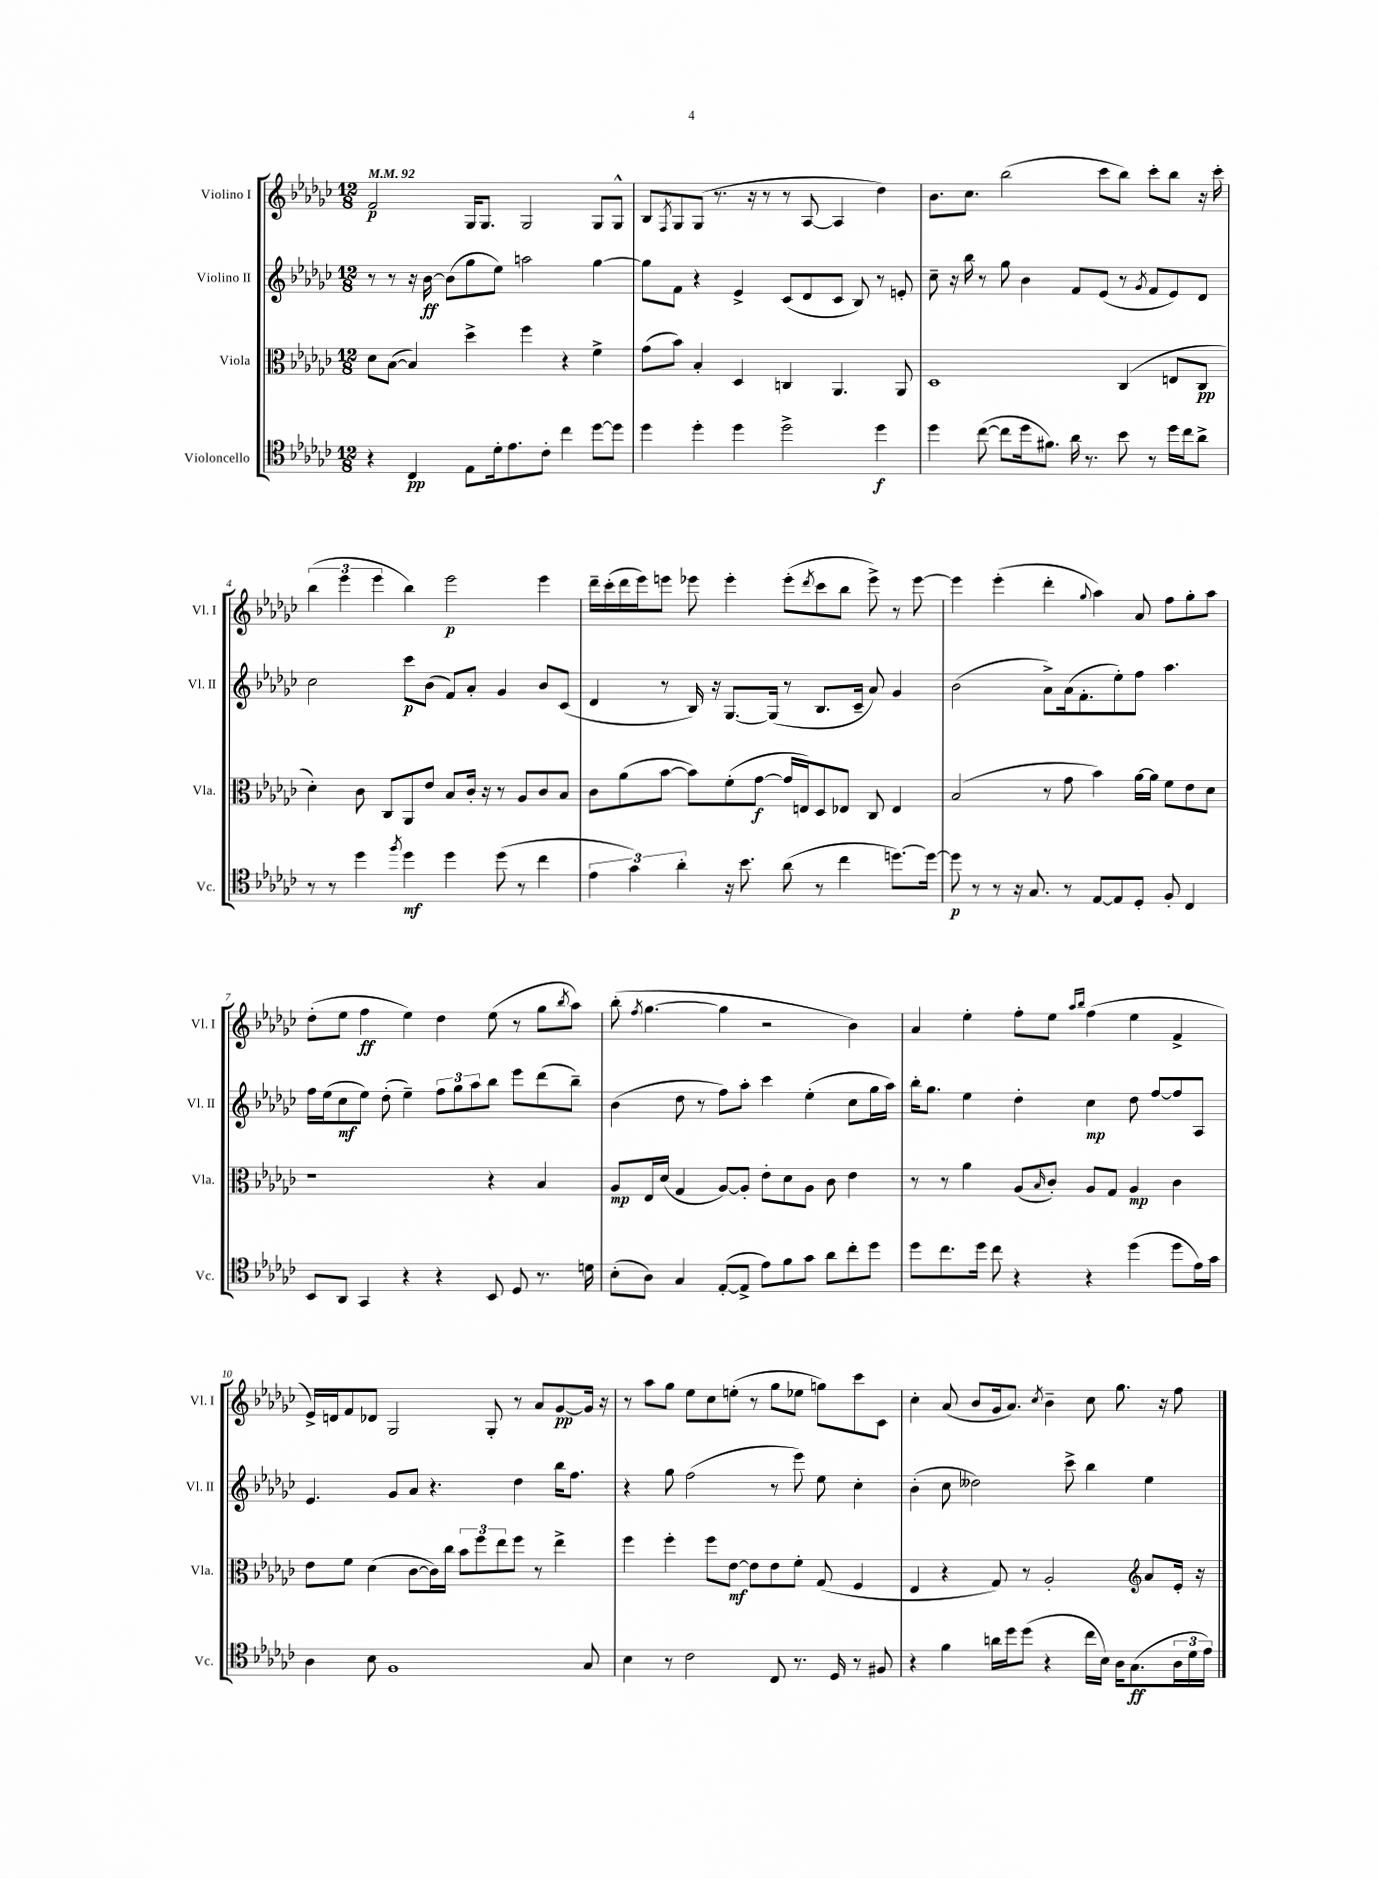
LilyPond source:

<<
\new StaffGroup <<
\new Staff = "s0" \with { instrumentName = "Violino I" shortInstrumentName = "Vl. I" } {
    \clef treble \key ges \major \numericTimeSignature \time 12/8 \tempo 4 = 92
    f'2\p ges16 ges8. ges2 ges8 ges8-^ |
    bes8 \acciaccatura { f8 } ges8 ges8( r8. r16 r8 r8 aes8~ aes4 des''4) |
    bes'8. ces''8. bes''2( ces'''8 bes''8) ces'''8-. bes''8 r16 ces'''16-. |
    \tuplet 3/2 { bes''4( ees'''4 ees'''4 } bes''4) ees'''2\p ees'''4 |
    des'''16-- ces'''16-.( des'''16 ees'''16) e'''8 ees'''8 ees'''4-. ees'''8-.( \acciaccatura { des'''8 } ces'''8 bes''8 ees'''8->) r8 ees'''8~ |
    ees'''4 ees'''4-.( des'''4-. \appoggiatura { ges''8 } aes''4) aes'8 f''8 ges''8-. aes''8 |
    des''8-.( ees''8 f''4\ff ees''4) des''4 ees''8( r8 ges''8 \acciaccatura { bes''8 } aes''8) |
    bes''8-.( \acciaccatura { f''8 } ges''4.~ ges''4 r2 bes'4) |
    aes'4 ees''4-. f''8-. ees''8 \grace { aes''16 bes''16 } f''4( ees''4 f'4-> |
    ees'16->) d'16 f'8 des'8 ges2 ges8-. r8 aes'8 ges'8~\pp ges'16 r16 |
    r8 aes''8 ges''8 ees''8 ces''8 e''8-.( r8 ges''8 ees''8 g''8) ces'''8 ces'8 |
    ces''4-. aes'8( bes'8 ges'16 aes'8.) \acciaccatura { ces''8 } bes'4-- ces''8 ges''8. r16 f''8 \bar "|." |
}
\new Staff = "s1" \with { instrumentName = "Violino II" shortInstrumentName = "Vl. II" } {
    \clef treble \key ges \major \numericTimeSignature \time 12/8
    r8 r8 r16 bes'16~\ff bes'8( ges''8 ees''8) a''2 ges''4~ |
    ges''8 f'8 r4 ees'4-> ces'8( des'8 ces'8 bes8) r8 e'8-. |
    ces''8-- r16 bes''16 r8 ges''8 bes'4 f'8 ees'8( r8 \acciaccatura { ges'8 } f'8 ees'8) des'8 |
    ces''2 ces'''8\p bes'8( f'8) aes'8-. ges'4 bes'8 ces'8( |
    des'4 r8 bes16) r16 ges8.~ ges16( r8 bes8. ces'16-- aes'8) ges'4 |
    bes'2( aes'8->) aes'16( f'8.-. ees''8-.) f''8 aes''4. |
    f''16 ees''16( ces''8\mf ees''8) des''8-.( ees''4--) \tuplet 3/2 { f''8 ges''8 aes''8 } bes''8 ees'''8 des'''8( bes''8--) |
    bes'4( des''8 r8 f''8) aes''8-. ces'''4 ees''4-.( ces''8 ges''16 aes''16) |
    bes''16-. ges''8. ees''4 des''4-. ces''4\mp des''8 f''8~ f''8 aes8 |
    ees'4. ges'8 aes'8 r4. des''4 bes''16 f''8. |
    r4 ges''8 f''2( r8 ees'''8) ees''8 ces''4-. |
    bes'4-.( ces''8 deses''2) ces'''8-> bes''4 ees''4 \bar "|." |
}
\new Staff = "s2" \with { instrumentName = "Viola" shortInstrumentName = "Vla." } {
    \clef alto \key ges \major \numericTimeSignature \time 12/8
    des'8 bes8~( bes4) des''4-> f''4 r4 f'4-> |
    ges'8( bes'8) bes4-. des4 c4 aes,4. aes,8 |
    des1 ces4( e8 ces8\pp |
    des'4-.) ces'8 ces8 aes,8 ees'8 bes8 ces'16-. r16 r8 aes8 ces'8 bes8 |
    ces'8 aes'8( bes'8~ bes'8) f'8-.( ges'8~\f ges'16 e16) des8 ees8 ces8 ees4 |
    bes2( r8 ges'8 bes'4) aes'16~ aes'16 f'8 ees'8 des'8 |
    r1 r4 bes4 |
    aes8\mp ees16 des'16( ges4 aes8~) aes8-. ees'8-. des'8 aes8 ces'8 ees'4 |
    r8 r8 aes'4 aes8( \grace { bes16 } ces'8-.) aes8 ges8 aes4\mp ces'4 |
    ees'8 f'8 des'4( ces'8~ ces'16) ces''16 \tuplet 3/2 { bes'8 f''8 ees''8 } f''8 r8 ees''4-> |
    f''4 f''4-. f''8 ees'8~\mf ees'8 ees'8 f'8-. ges8( f4 |
    ees4 r4 ges8) r8 aes2-. \clef treble aes'8 ees'16-. r16 \bar "|." |
}
\new Staff = "s3" \with { instrumentName = "Violoncello" shortInstrumentName = "Vc." } {
    \clef tenor \key ges \major \numericTimeSignature \time 12/8
    r4 ces4\pp ees8 des'16-. ees'8. ces'8-. ces''4 des''8~ des''8 |
    des''4 des''4-. des''4 des''2-> des''4\f |
    des''4 ces''8~( ces''8 des''16 fis'8.) aes'16 r8. bes'8 r8 des''16 ces''16 aes'8-> |
    r8 r8 des''4 \acciaccatura { f''8 } des''4\mf des''4 des''8( r8 ces''4 |
    \tuplet 3/2 { ees'4 ges'4) aes'4-. } r16 bes'8. aes'8( r8 ces''4 d''8.~) d''16~ |
    d''8\p r8 r8 r16 ges8. r8 ees8~ ees8 des8-. f8-. ces4 |
    bes,8 aes,8 ges,4 r4 r4 bes,8 des8 r8. d'16 |
    bes8-.( aes8) ges4 ees8~-.( ees8-> ees'8) f'8 ges'8 aes'8 ces''8-. des''8 |
    des''8 ces''8. des''16 ces''8 r4 r4 des''4( des''8 ees'16) ges'16 |
    aes4 bes8 f1 ges8 |
    bes4 r8 ces'2 ces8 r8. des16 r8 fis8 |
    r4 f'4 a'16 des''16 des''8( r4 ces''16 bes16) aes16 ges8.\ff( \tuplet 3/2 { aes16 des'16 ees'16) } \bar "|." |
}
>>
>>
